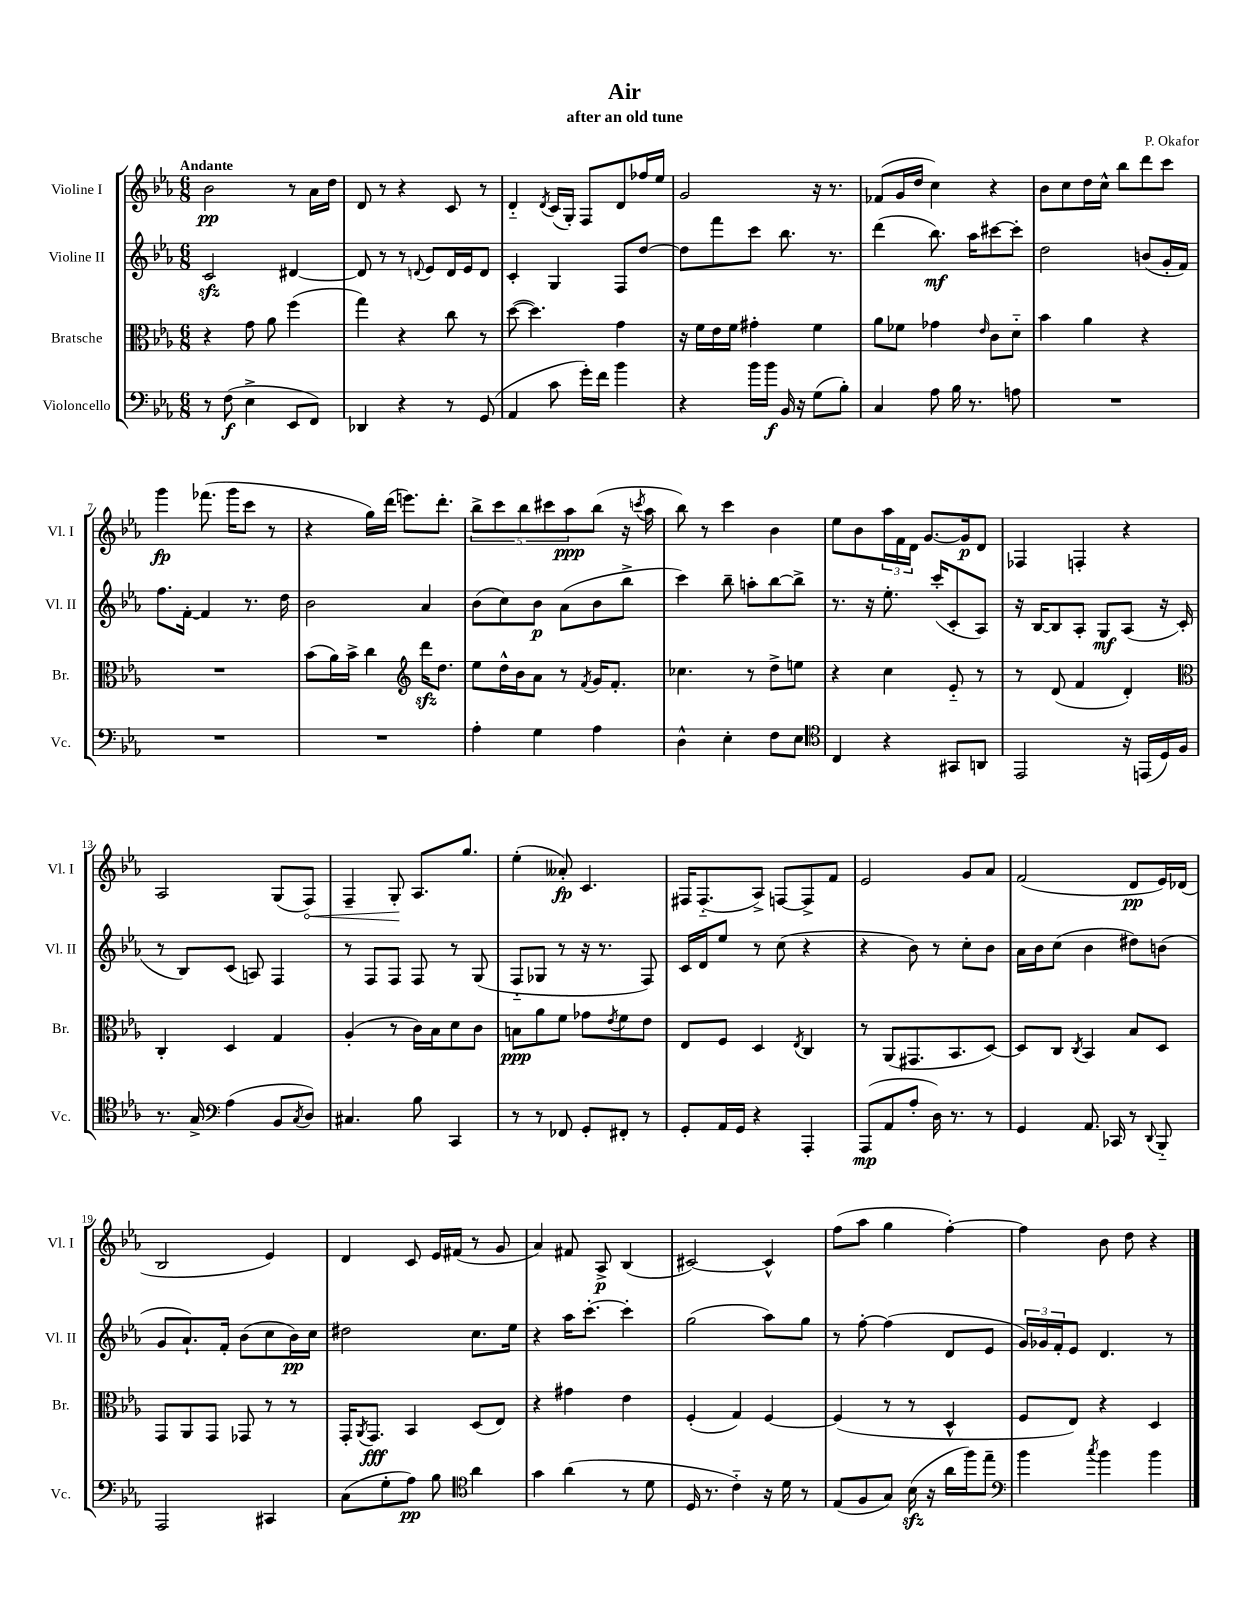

**kern	**dynam	**kern	**dynam	**kern	**dynam	**kern	**dynam
*part4	*part4	*part3	*part3	*part2	*part2	*part1	*part1
*staff4	*staff4	*staff3	*staff3	*staff2	*staff2	*staff1	*staff1
*I"Violoncello	*	*I"Bratsche	*	*I"Violine II	*	*I"Violine I	*
*I'Vc.	*	*I'Br.	*	*I'Vl. II	*	*I'Vl. I	*
*clefF4	*	*clefC3	*	*clefG2	*	*clefG2	*
*k[b-e-a-]	*	*k[b-e-a-]	*	*k[b-e-a-]	*	*k[b-e-a-]	*
*M6/8	*	*M6/8	*	*M6/8	*	*M6/8	*
=1	=1	=1	=1	=1	=1	=1	=1
!	!	!	!	!	!	!LO:TX:a:B:t=Andante	!
8r	.	4r	.	2czz/	.	2b-\	pp
(8F\	f	.	.	.	.	.	.
4E-^\	.	8g\	.	.	.	.	.
.	.	8a-\	.	.	.	.	.
8EE-/L	.	(4ff\	.	[4d#X/	.	8r	.
8FF/J)	.	.	.	.	.	16a-\LL	.
.	.	.	.	.	.	16dd\JJ	.
=2	=2	=2	=2	=2	=2	=2	=2
4DD-X/	.	4gg\)	.	8d#/]	.	8d/	.
.	.	.	.	8r	.	8r	.
4r	.	4r	.	8r	.	4r	.
.	.	.	.	8qqdn/	.	.	.
.	.	.	.	8e-/L	.	.	.
8r	.	8cc\	.	16d/L	.	8c/	.
.	.	.	.	16e-/J	.	.	.
(8GG/	.	8r	.	8d/J	.	8r	.
=3	=3	=3	=3	=3	=3	=3	=3
4AA-/	.	([8dd\	.	4c'/	.	4d/	.
.	.	4.dd\])	.	.	.	.	.
.	.	.	.	.	.	8qd/	.
8c\	.	.	.	4G/	.	(16c/LL	.
.	.	.	.	.	.	16G'/JJ)	.
16g'\LL)	.	.	.	.	.	8F/L	.
16f\JJ	.	.	.	.	.	.	.
4b-\	.	4g\	.	8F/L	.	8d/	.
.	.	.	.	[8dd/J	.	16ff-X/L	.
.	.	.	.	.	.	16ee-/JJ	.
=4	=4	=4	=4	=4	=4	=4	=4
4r	.	16r	.	8dd\L]	.	2g/	.
.	.	16f\LL	.	.	.	.	.
.	.	16e-\	.	8fff\	.	.	.
.	.	16f\JJ	.	.	.	.	.
16b-\LL	.	4g#X'\	.	8ccc\J	.	.	.
16b-\JJ	f	.	.	.	.	.	.
16BB-/	.	.	.	8.bb-\	.	.	.
16r	.	.	.	.	.	.	.
(8G\L	.	4f\	.	.	.	16r	.
.	.	.	.	8.r	.	8.r	.
8B-'\J)	.	.	.	.	.	.	.
=5	=5	=5	=5	=5	=5	=5	=5
4C/	.	8a-\L	.	(4ddd\	.	(8f-X/L	.
.	.	8f-X\J	.	.	.	16g/L	.
.	.	.	.	.	.	16dd/JJ	.
8A-\	.	4g-X\	.	8.bb-\)	mf	4cc\)	.
16B-\	.	.	.	.	.	.	.
8.r	.	.	.	16aa-\KL	.	.	.
.	.	16qqe-/	.	.	.	.	.
.	.	8c\L	.	[8ccc#X\	.	4r	.
8An\	.	8d\J	.	8ccc#'\J]	.	.	.
=6	=6	=6	=6	=6	=6	=6	=6
2.r	.	4b-\	.	2dd\	.	8b-\L	.
.	.	.	.	.	.	8cc\	.
.	.	4a-\	.	.	.	16dd\L	.
.	.	.	.	.	.	16cc^^\JJ	.
.	.	.	.	.	.	8bb-\L	.
.	.	4r	.	(8bn/L	.	8ddd\	.
.	.	.	.	16g'/L	.	8ccc\J	.
.	.	.	.	16f/JJ)	.	.	.
!!LO:LB:g=z
=7	=7	=7	=7	=7	=7	=7	=7
2.r	.	2.r	.	8.ff\L	.	4ggg\	fp
.	.	.	.	[16f'\Jk	.	.	.
.	.	.	.	4f/]	.	(8.fff-X\	.
.	.	.	.	.	.	16ggg\KL	.
.	.	.	.	8.r	.	8ccc\J	.
.	.	.	.	.	.	8r	.
.	.	.	.	16dd\	.	.	.
=8	=8	=8	=8	=8	=8	=8	=8
2.r	.	(8b-\L	.	2b-\	.	4r	.
.	.	16a-\L)	.	.	.	.	.
.	.	16b-^\JJ	.	.	.	.	.
.	.	4cc\	.	.	.	16gg\LL)	.
.	.	.	.	.	.	(16ddd\JJ	.
.	.	.	.	.	.	8.eeen\L)	.
*	*	*clefG2	*	*	*	*	*
.	.	16dddzz\KL	.	4a-/	.	.	.
.	.	8.dd\J	.	.	.	8.ddd'\J	.
=9	=9	=9	=9	=9	=9	=9	=9
4A-'\	.	8ee-\L	.	(8b-\L	.	10bb-^\L	.
.	.	.	.	.	.	10ccc\	.
.	.	16dd^^\L	.	8cc\)	.	.	.
.	.	16b-\J	.	.	.	.	.
.	.	.	.	.	.	10bb-\	.
4G\	.	8a-\J	.	8b-\J	p	.	.
.	.	.	.	.	.	10ccc#X\	.
.	.	8r	.	(8a-\L	.	.	.
.	.	.	.	.	.	10aa-\	ppp
.	.	8qf/	.	.	.	.	.
4A-\	.	16g/KL	.	8b-\	.	(8bb-\J	.
.	.	8.f'/J	.	.	.	.	.
.	.	.	.	8bb-^\J	.	16r	.
.	.	.	.	.	.	8qcccn/	.
.	.	.	.	.	.	16aa-\	.
=10	=10	=10	=10	=10	=10	=10	=10
4D^^\	.	4.cc-X\	.	4ccc\)	.	8bb-\)	.
.	.	.	.	.	.	8r	.
4E-'\	.	.	.	8bb-~\	.	4ccc\	.
.	.	8r	.	8aan'\L	.	.	.
8F\L	.	8dd^\L	.	[8bb-\	.	4b-\	.
8E-\J	.	8een\J	.	8bb-^\J]	.	.	.
=11	=11	=11	=11	=11	=11	=11	=11
*clefC4	*	*	*	*	*	*	*
4C/	.	4r	.	8.r	.	8ee-\L	.
.	.	.	.	.	.	8b-\	.
.	.	.	.	16r	.	.	.
4r	.	4cc\	.	8.ee-'\	.	24aa-\L	.
.	.	.	.	.	.	24f\	.
.	.	.	.	.	.	24d\JJ	.
.	.	.	.	.	.	[8.g/L	.
.	.	.	.	(16ccc'/KL	.	.	.
8GG#X/L	.	8e-/	.	8c'/	.	.	.
.	.	.	.	.	.	16g/k]	p
8AAn/J	.	8r	.	8A-/J)	.	8d/J	.
=12	=12	=12	=12	=12	=12	=12	=12
2EE-/	.	8r	.	16r	.	4F-X/	.
.	.	.	.	[16B-/KL	.	.	.
.	.	(8d/	.	8B-/]	.	.	.
.	.	4f/	.	8A-'/J	.	4Fn'/	.
.	.	.	.	8G/L	mf	.	.
16r	.	4d'/)	.	(8A-/J	.	4r	.
(16EEn/LL	.	.	.	.	.	.	.
16D/)	.	.	.	16r	.	.	.
16F/JJ	.	.	.	16c'/	.	.	.
!!LO:LB:g=z
=13	=13	=13	=13	=13	=13	=13	=13
*	*	*clefC3	*	*	*	*	*
8.r	.	4C'/	.	8r	.	2A-/	.
.	.	.	.	8B-/L)	.	.	.
16G^/	.	.	.	.	.	.	.
*clefF4	*	*	*	*	*	*	*
(4A-\	.	4D/	.	(8c/J	.	.	.
.	.	.	.	8An/)	.	.	.
8BB-/L	.	4G/	.	4F/	.	(8G/L	.
8qC/	.	.	.	.	.	.	.
!	!	!	!	!	!	!	!LO:HP:b
8D/J)	.	.	.	.	.	8F/J)	<
=14	=14	=14	=14	=14	=14	=14	=14
4.C#X/	.	(4A-'/	.	8r	.	4F~/	.
.	.	.	.	8F/L	.	.	.
.	.	8r	.	8F/J	.	8G'/	.
8B-\	.	16c\LL)	.	8F/	.	8.A-/L	[
.	.	16B-\J	.	.	.	.	.
4CC/	.	8d\	.	8r	.	.	.
.	.	.	.	.	.	8.gg/J	.
.	.	8c\J	.	(8G/	.	.	.
=15	=15	=15	=15	=15	=15	=15	=15
8r	.	8Bn\L	ppp	8F/L	.	(4ee-'\	.
8r	.	8a-\	.	8G-X/J	.	.	.
8FF-X/	.	8f\J	.	8r	.	8a--X'/)	fp
8GG'/L	.	8g-X\L	.	16r	.	4.c/	.
.	.	.	.	8.r	.	.	.
.	.	8qe-/	.	.	.	.	.
8FF#X'/J	.	8f\	.	.	.	.	.
8r	.	8e-\J	.	8F/)	.	.	.
=16	=16	=16	=16	=16	=16	=16	=16
8GG'/L	.	8E-/L	.	16c/LL	.	16F#X/KL	.
.	.	.	.	16d/J	.	(8.F#/	.
16AA-/L	.	8F/J	.	8ee-/J	.	.	.
16GG/JJ	.	.	.	.	.	.	.
4r	.	4D/	.	8r	.	8A-^/J)	.
.	.	.	.	(8cc\	.	[8Fn/L	.
.	.	8qE-/	.	.	.	.	.
4AAA-'/	.	4C/	.	4r	.	8F^/]	.
.	.	.	.	.	.	8f/J	.
=17	=17	=17	=17	=17	=17	=17	=17
(8AAA-/L	mp	8r	.	4r	.	2e-/	.
8AA-/	.	(8AA-/L	.	.	.	.	.
8A-'/J	.	8.GG#X/	.	8b-\)	.	.	.
16D\)	.	.	.	8r	.	.	.
8.r	.	8.BB-/	.	.	.	.	.
.	.	.	.	8cc'\L	.	8g/L	.
8r	.	[8D/J)	.	8b-\J	.	8a-/J	.
=18	=18	=18	=18	=18	=18	=18	=18
4GG/	.	8D/L]	.	16a-\LL	.	(2f/	.
.	.	.	.	16b-\J	.	.	.
.	.	8C/J	.	(8cc\J	.	.	.
.	.	8qC/	.	.	.	.	.
8.AA-/	.	4BB-/	.	4b-\	.	.	.
16CC-X/	.	.	.	.	.	.	.
8r	.	8B-/L	.	8dd#X\L)	.	8d/L	pp
8qqDD/	.	.	.	.	.	.	.
8BBB-/	.	8D/J	.	(8bn\J	.	16e-/L)	.
.	.	.	.	.	.	(16d-X/JJ	.
!!LO:LB:g=z
=19	=19	=19	=19	=19	=19	=19	=19
2AAA-/	.	8GG/L	.	8g/L	.	2B-/	.
.	.	8AA-/	.	8.a-`/)	.	.	.
.	.	8GG/J	.	.	.	.	.
.	.	.	.	16f'/Jk	.	.	.
.	.	8GG-X/	.	(8b-\L	.	.	.
4CC#X/	.	8r	.	8cc\	.	4e-/)	.
.	.	8r	.	16b-\L)	pp	.	.
.	.	.	.	16cc\JJ	.	.	.
=20	=20	=20	=20	=20	=20	=20	=20
(8C\L	.	16GG'/KL	.	2dd#X\	.	4d/	.
.	.	8qAA-/	.	.	.	.	.
.	.	8.GG/J	fff	.	.	.	.
8G'\	.	.	.	.	.	.	.
8A-\J)	pp	4BB-/	.	.	.	8c/	.
8B-\	.	.	.	.	.	16e-/LL	.
.	.	.	.	.	.	(16f#X/JJ	.
*clefC4	*	*	*	*	*	*	*
4a-\	.	(8D/L	.	8.cc\L	.	8r	.
.	.	8E-/J)	.	.	.	8g/	.
.	.	.	.	16ee-\Jk	.	.	.
=21	=21	=21	=21	=21	=21	=21	=21
4g\	.	4r	.	4r	.	4a-/)	.
(4a-\	.	4g#X\	.	16aa-\KL	.	8f#X/	.
.	.	.	.	[8.ccc'\J	.	.	.
.	.	.	.	.	.	8A-^/	p
8r	.	4e-\	.	4ccc'\]	.	(4B-/	.
8d\	.	.	.	.	.	.	.
=22	=22	=22	=22	=22	=22	=22	=22
16D/	.	(4F'/	.	(2gg\	.	[2c#X/)	.
8.r	.	.	.	.	.	.	.
4c\)	.	4G/)	.	.	.	.	.
16r	.	[4F/	.	8aa-\L)	.	4c#^^/]	.
16d\	.	.	.	.	.	.	.
8r	.	.	.	8gg\J	.	.	.
=23	=23	=23	=23	=23	=23	=23	=23
(8E-/L	.	(4F/]	.	8r	.	(8ff\L	.
8F/	.	.	.	[8ff'\	.	8aa-\J	.
8G/J)	.	8r	.	(4ff\]	.	4gg\	.
(16B-zz\	.	8r	.	.	.	.	.
16r	.	.	.	.	.	.	.
16a-\LL	.	4D^^/	.	8d/L	.	[4ff'\)	.
16ff\J)	.	.	.	.	.	.	.
8ee-~\J	.	.	.	8e-/J	.	.	.
=24	=24	=24	=24	=24	=24	=24	=24
*clefF4	*	*	*	*	*	*	*
4b-\	.	8F/L	.	24g/LL)	.	4ff\]	.
.	.	.	.	24g-X/	.	.	.
.	.	.	.	24f'/J	.	.	.
.	.	8E-/J)	.	8e-/J	.	.	.
8qcc/	.	.	.	.	.	.	.
4b-\	.	4r	.	4.d/	.	8b-\	.
.	.	.	.	.	.	8dd\	.
4b-\	.	4D/	.	.	.	4r	.
.	.	.	.	8r	.	.	.
==	==	==	==	==	==	==	==
*-	*-	*-	*-	*-	*-	*-	*-
